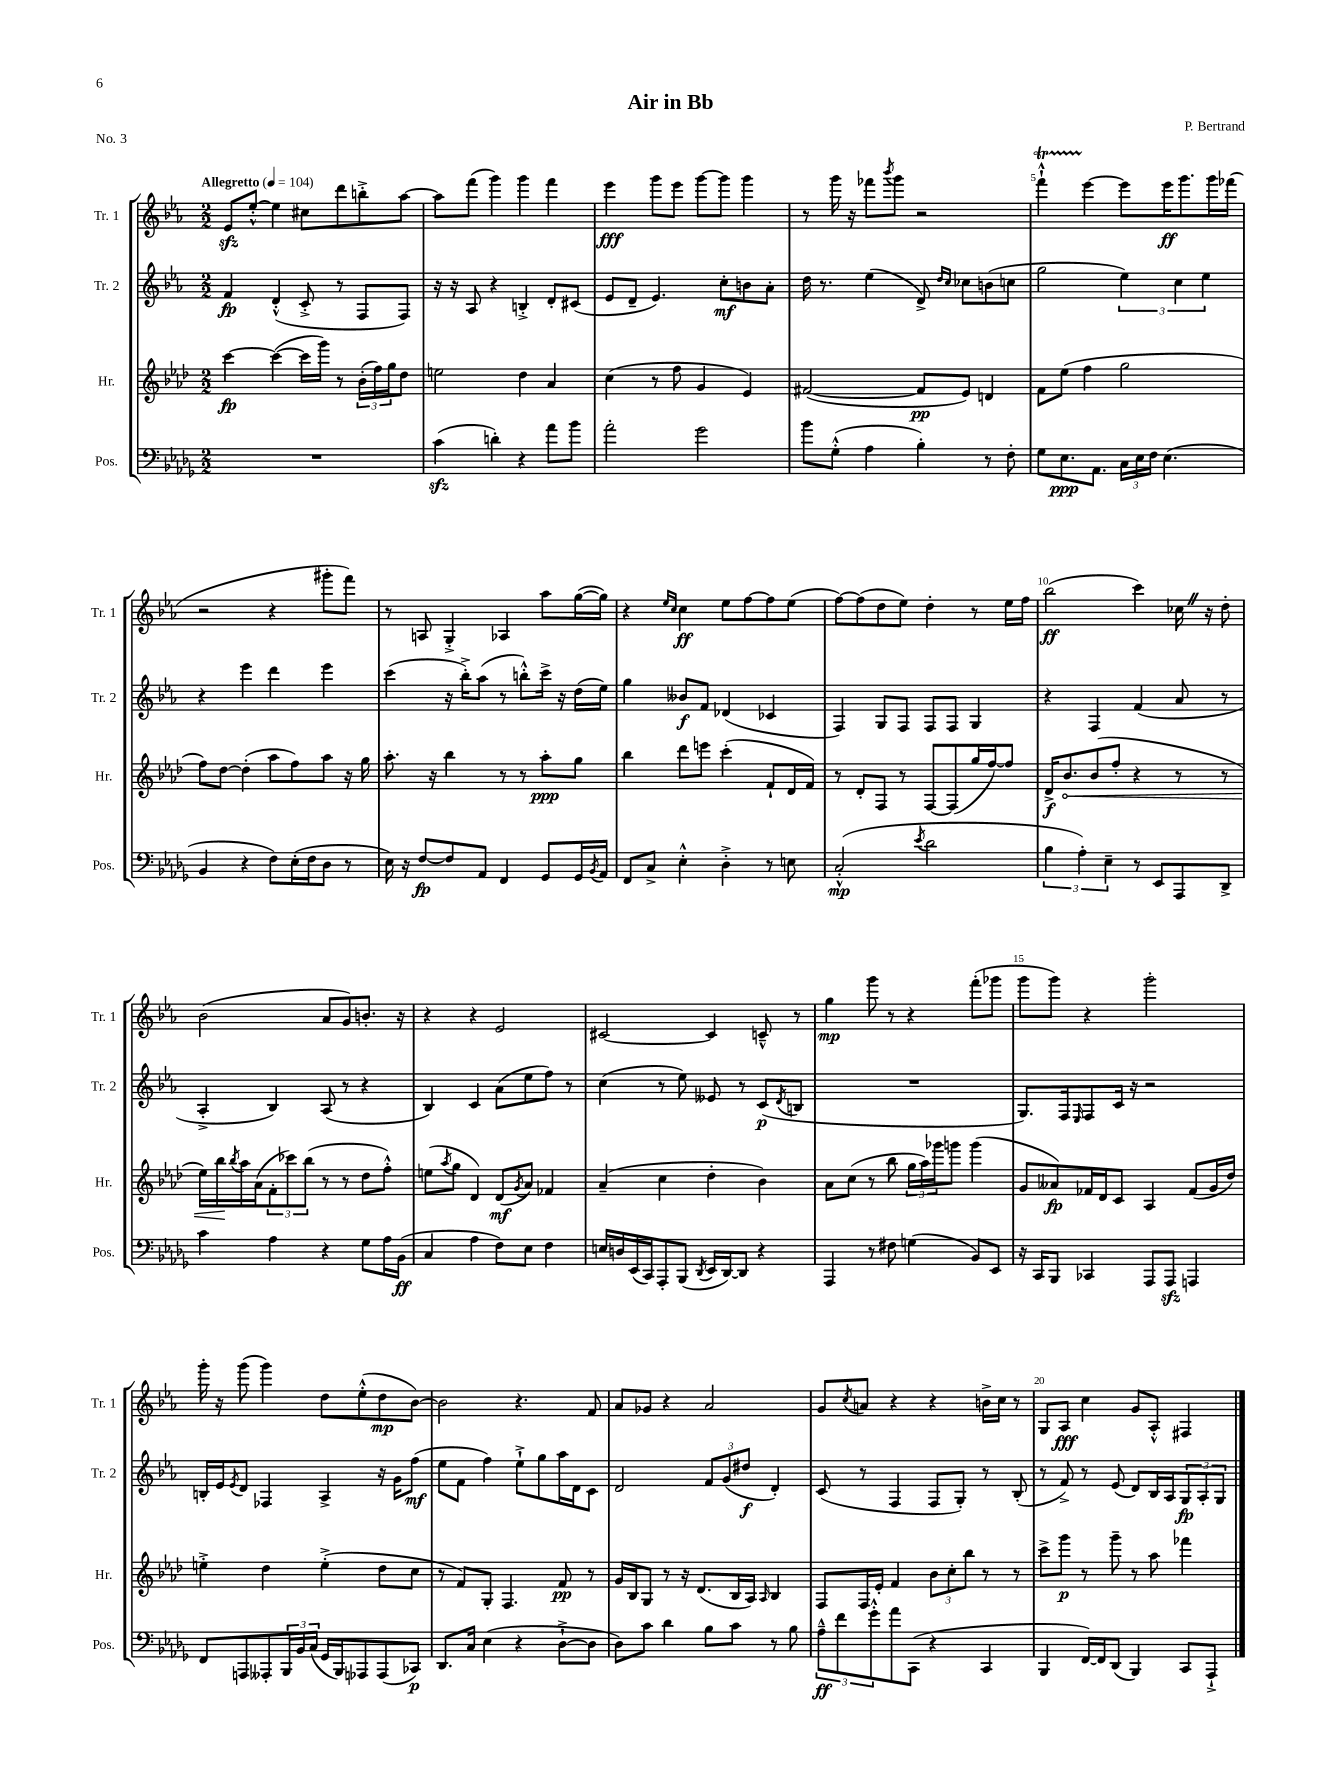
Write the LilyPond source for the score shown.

\header { title = "Air in Bb" composer = "P. Bertrand" piece = "No. 3" }
<<
\new StaffGroup <<
\new Staff = "s0" \with { instrumentName = "Tr. 1" shortInstrumentName = "Tr. 1" } {
    \clef treble \key ees \major \numericTimeSignature \time 2/2 \tempo "Allegretto" 4 = 104
    ees'8\sfz ees''8~-.-^ ees''4 cis''8 d'''8 b''8-.-> aes''8~ |
    aes''8 f'''8( g'''4) g'''4 f'''4 |
    ees'''4\fff g'''8 ees'''8 g'''8~ g'''8 g'''4 |
    r8 g'''16 r16 fes'''8 \acciaccatura { bes'''8 } g'''8 r2 |
    f'''4-!-^\startTrillSpan ees'''4~\stopTrillSpan ees'''8 ees'''16\ff g'''8. g'''16 fes'''16( |
    r2 r4 gis'''8-. f'''8) |
    r8 a8 g4-.-> aes4 aes''8 g''16~( g''16) |
    r4 \grace { ees''16 c''16 } c''4\ff ees''8 f''8~ f''8 ees''8( |
    f''8~) f''8( d''8 ees''8) d''4-. r8 ees''16 f''16 |
    bes''2\ff( c'''4) ces''16 \once \override BreathingSign.text = \markup { \musicglyph "scripts.caesura.straight" } \breathe r16 d''8-. |
    bes'2( aes'8 g'8) b'8.-. r16 |
    r4 r4 ees'2 |
    cis'2~ cis'4 c'8---^ r8 |
    g''4\mp g'''8 r8 r4 f'''8-.( ges'''8 |
    g'''8 g'''8) r4 g'''2-. |
    g'''16-. r16 g'''8( g'''4) d''8 ees''8-.-^( d''8\mp bes'8~) |
    bes'2 r4. f'8 |
    aes'8 ges'8 r4 aes'2 |
    g'8 \acciaccatura { c''8 } a'8 r4 r4 b'16-> c''16 r8 |
    g8 aes8\fff c''4 g'8 aes8-.-^ fis4 \bar "|." |
}
\new Staff = "s1" \with { instrumentName = "Tr. 2" shortInstrumentName = "Tr. 2" } {
    \clef treble \key ees \major \numericTimeSignature \time 2/2
    f'4\fp d'4-.-^( c'8-.-> r8 f8 f8) |
    r16 r16 aes8 r4 b4-.-> d'8-. cis'8( |
    ees'8 d'8-- ees'4.) c''8-.\mf b'8 aes'8-. |
    d''16 r8. ees''4( d'8->) \grace { d''16 c''16 } ces''8 b'8( c''8 |
    g''2 \tuplet 3/2 { ees''4) c''4 ees''4 } |
    r4 ees'''4 d'''4 ees'''4 |
    c'''4( r16 bes''16-.->) aes''8( r8 b''8-.-^) c'''16-> r16 d''16( ees''16) |
    g''4 beses'8\f f'8 des'4( ces'4 |
    f4) g8 f8 f8 f8 g4 |
    r4 f4 f'4( aes'8 r8 |
    aes4-.-> bes4) aes8( r8 r4 |
    bes4) c'4 aes'8( ees''8 f''8) r8 |
    c''4( r8 ees''8) eeses'8 r8 c'8\p( \acciaccatura { d'8 } b8 |
    R1 |
    g8.) f16 \grace { ees16 } f8 c'16 r16 r2 |
    b16-. ees'16 \acciaccatura { ees'8 } d'8 fes4 aes4-> r16 g'16 f''8\mf( |
    ees''8 f'8 f''4) ees''8-!-> g''8 aes''16 d'16 c'8 |
    d'2 \tuplet 3/2 { f'8 g'8( dis''8\f } d'4-.) |
    c'8( r8 f4 f8 g8-.) r8 bes8-.( |
    r8 f'8->) r8 ees'8( d'8) bes16 aes16 \tuplet 3/2 { g8\fp aes8-. g8 } \bar "|." |
}
\new Staff = "s2" \with { instrumentName = "Hr." shortInstrumentName = "Hr." } {
    \clef treble \key aes \major \numericTimeSignature \time 2/2
    c'''4~\fp c'''4~( c'''16 g'''16) r8 \tuplet 3/2 { bes'16-.( f''16) g''16 } des''8 |
    e''2 des''4 aes'4 |
    c''4( r8 f''8 g'4 ees'4) |
    fis'2~( fis'8\pp ees'8) d'4 |
    f'8 ees''8( f''4 g''2 |
    f''8) des''8~ des''4-.( aes''8 f''8) aes''8 r16 g''16 |
    aes''8.-. r16 bes''4 r8 r8 aes''8-.\ppp g''8 |
    bes''4 des'''8 e'''8 c'''4-.( f'8-! des'16 f'16) |
    r8 des'8-. f8 r8 f8~ f8( g''16 f''16~) f''8 |
    des'16->\f \once \override Hairpin.circled-tip = ##t bes'8.\< bes'8( f''8-. r4 r8 r8 |
    ees''16) bes''16\! \acciaccatura { bes''8 } aes''16 aes'16( \tuplet 3/2 { f'8-. ces'''8) bes''8( } r8 r8 des''8 f''8-.-^) |
    e''8( \acciaccatura { aes''8 } g''8 des'4) des'8\mf( \acciaccatura { g'8 } aes'8) fes'4 |
    aes'4--( c''4 des''4-. bes'4) |
    aes'8 c''8( r8 bes''8 \tuplet 3/2 { g''16 aes''16) ges'''16 } g'''8 g'''4( |
    g'8 aeses'8\fp) fes'16 des'16 c'8 aes4 fes'8( g'16 des''16) |
    e''4-.-> des''4 e''4-.->( des''8 c''8 |
    r8 f'8) g8-. f4. f'8\pp r8 |
    g'16 bes16 g8 r8 r16 des'8.( bes16 aes16) \grace { aes16 } bes4 |
    f8 f16 ees'16-. f'4 \tuplet 3/2 { bes'8 c''8-. bes''8 } r8 r8 |
    c'''8-> g'''8\p r8 g'''8-- r8 aes''8 fes'''4 \bar "|." |
}
\new Staff = "s3" \with { instrumentName = "Pos." shortInstrumentName = "Pos." } {
    \clef bass \key des \major \numericTimeSignature \time 2/2
    R1 |
    c'4\sfz( d'4-.) r4 aes'8 bes'8 |
    aes'2-. ges'2 |
    bes'8 ges8-.-^( aes4 bes4-.) r8 f8-. |
    ges8 ees8.\ppp aes,8. \tuplet 3/2 { c16 ees16 f16 } ees4.( |
    bes,4 r4 f8) ees16-.( f16 des8 r8 |
    ees16) r16 f8~\fp f8 aes,8 f,4 ges,8 ges,16 \acciaccatura { bes,8 } aes,16 |
    f,8 c8-> ees4-.-^ des4-.-> r8 e8 |
    c2-.-^\mp( \acciaccatura { ees'8 } des'2 |
    \tuplet 3/2 { bes4 aes4-.) ees4-- } r8 ees,8 aes,,8 des,8-> |
    c'4 aes4 r4 ges8 aes16 bes,16\ff( |
    c4 aes4 f8) ees8 f4 |
    e16 d16 ees,16( c,16) aes,,8-. bes,,8( \acciaccatura { des,8 } ees,16 des,16~) des,8 r4 |
    aes,,4 r8 fis8 g4( bes,8) ees,8 |
    r16 c,16 bes,,8 ces,4 aes,,8 aes,,8\sfz a,,4 |
    f,8 a,,8 aeses,,8-. \tuplet 3/2 { bes,,16 bes,16 c16( } ges,16 bes,,16) aes,,8 aes,,8( ces,8\p) |
    des,8. c16 ees4( r4 des8~-!-> des8 |
    des8) c'8 des'4 bes8 c'8 r8 bes8 |
    \tuplet 3/2 { aes8---^\ff f'8 ges'8-.-^ } aes'8 c,8( r4 c,4 |
    bes,,4 f,16~) f,16 des,8( bes,,4) c,8 aes,,8-!-> \bar "|." |
}
>>
>>
\layout { \context { \Score \override BarNumber.break-visibility = ##(#f #t #t) barNumberVisibility = #(every-nth-bar-number-visible 5) } }
